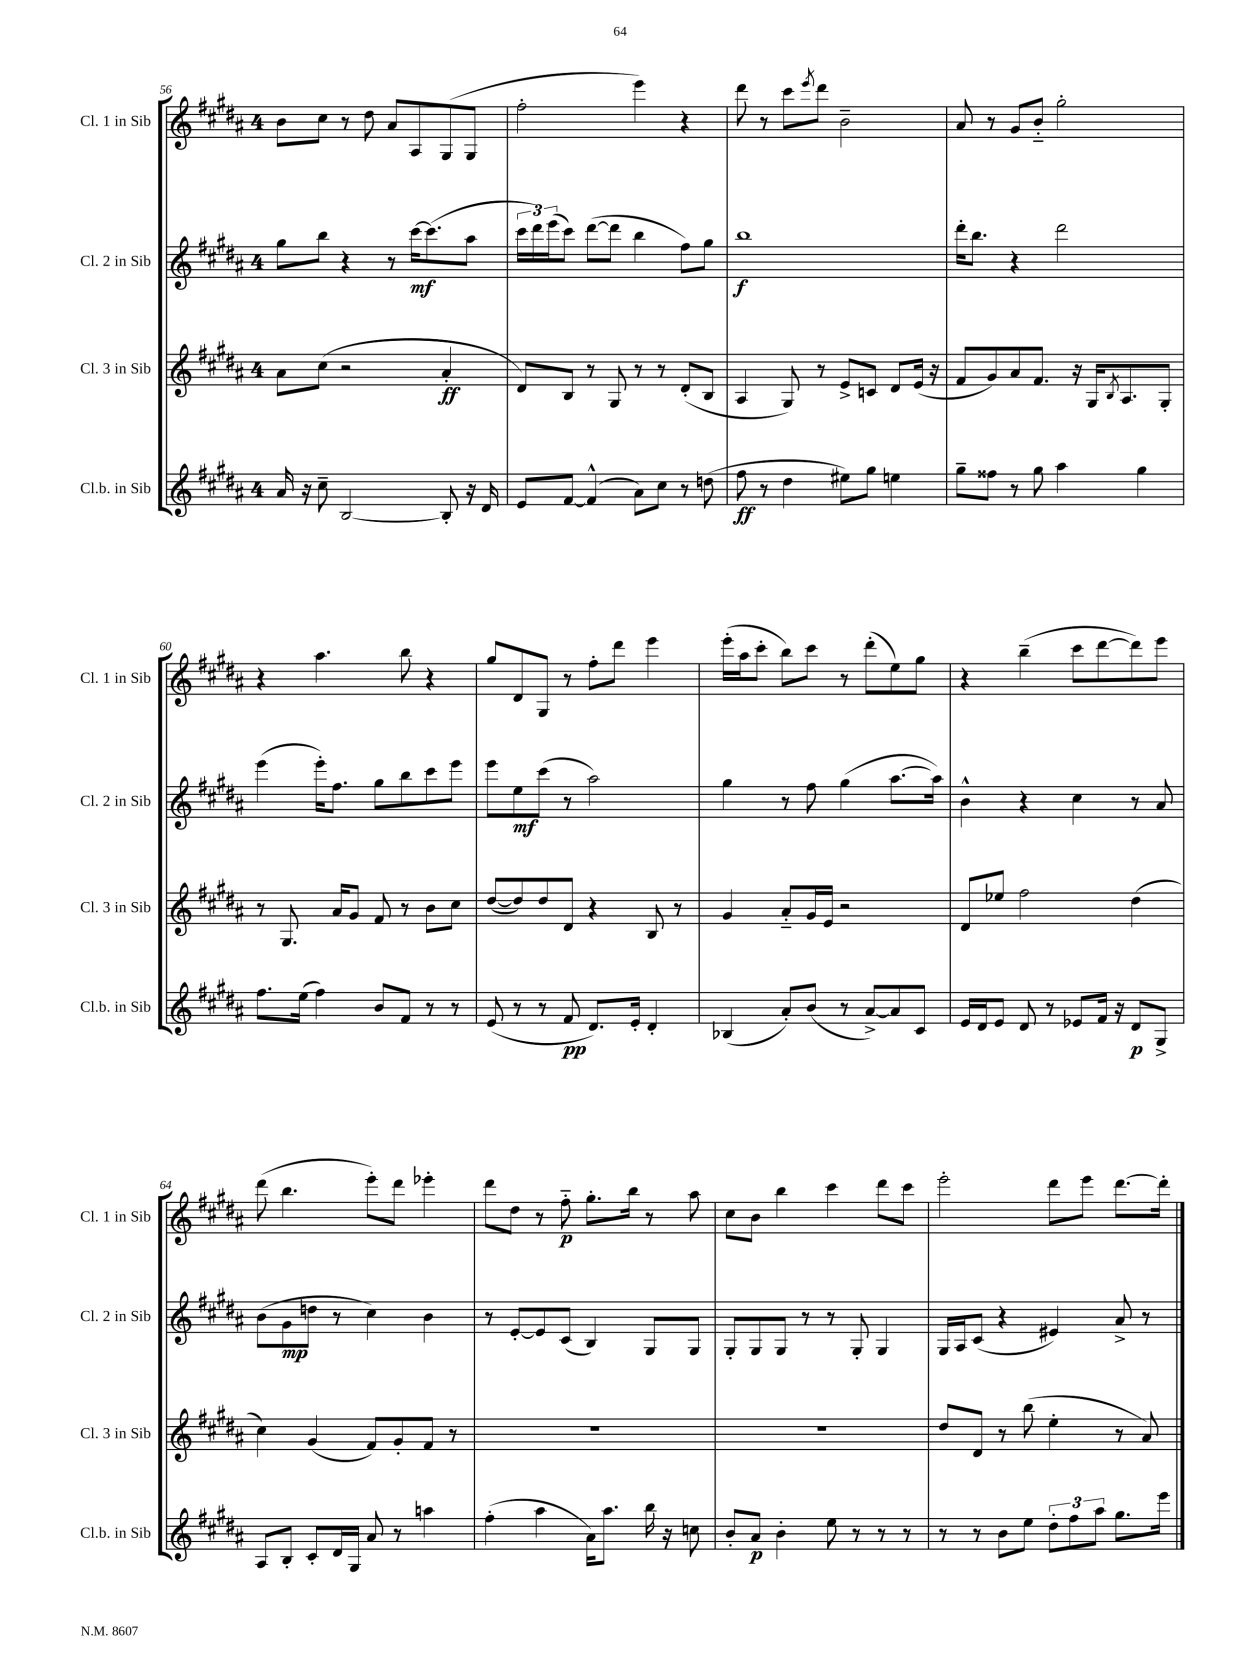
<<
\new StaffGroup <<
\new Staff = "s0" \with { instrumentName = "Cl. 1 in Sib" shortInstrumentName = "Cl. 1 in Sib" } {
    \clef treble \key b \major \once \override Staff.TimeSignature.style = #'single-digit \time 4/4
    b'8 cis''8 r8 dis''8 ais'8 ais8 gis8( gis8 |
    fis''2-. e'''4) r4 |
    dis'''8 r8 cis'''8 \acciaccatura { e'''8 } dis'''8 b'2-- |
    ais'8 r8 gis'8 b'8-_ gis''2-. |
    r4 ais''4. b''8 r4 |
    gis''8 dis'8 gis8 r8 fis''8-. dis'''8 e'''4 |
    e'''16-.( ais''16 cis'''8-. b''8) cis'''8 r8 dis'''8-.( e''8) gis''8 |
    r4 b''4--( cis'''8 dis'''8~ dis'''8) e'''8 |
    dis'''8( b''4. e'''8-.) dis'''8 ees'''4-. |
    dis'''8 dis''8 r8 fis''8-_\p gis''8.-. b''16 r8 ais''8 |
    cis''8 b'8 b''4 cis'''4 dis'''8 cis'''8 |
    e'''2-. dis'''8 e'''8 dis'''8.~ dis'''16-. \bar "|." |
}
\new Staff = "s1" \with { instrumentName = "Cl. 2 in Sib" shortInstrumentName = "Cl. 2 in Sib" } {
    \clef treble \key b \major \once \override Staff.TimeSignature.style = #'single-digit \time 4/4
    gis''8 b''8 r4 r8 cis'''16~\mf cis'''8.( ais''8 |
    \tuplet 3/2 { cis'''16 dis'''16) e'''16( } cis'''8) dis'''8~( dis'''8 b''4 fis''8) gis''8 |
    b''1\f |
    dis'''16-. b''8. r4 dis'''2 |
    e'''4( e'''16-.) fis''8. gis''8 b''8 cis'''8 e'''8 |
    e'''8 e''8\mf cis'''8( r8 ais''2) |
    gis''4 r8 fis''8 gis''4( ais''8.~ ais''16) |
    b'4-^ r4 cis''4 r8 ais'8 |
    b'8( gis'8\mp d''8 r8 cis''4) b'4 |
    r8 e'8~-. e'8 cis'8( b4) gis8 gis8 |
    gis8-. gis8 gis8 r8 r8 gis8-. gis4 |
    gis16 ais16 cis'8( r4 eis'4) ais'8-> r8 \bar "|." |
}
\new Staff = "s2" \with { instrumentName = "Cl. 3 in Sib" shortInstrumentName = "Cl. 3 in Sib" } {
    \clef treble \key b \major \once \override Staff.TimeSignature.style = #'single-digit \time 4/4
    ais'8 cis''8( r2 ais'4-.\ff |
    dis'8) b8 r8 gis8 r8 r8 dis'8-.( b8 |
    ais4 gis8) r8 e'8-> c'8 dis'8 e'16( r16 |
    fis'8 gis'8) ais'8 fis'8. r16 gis16 \acciaccatura { b8 } ais8. gis8-. |
    r8 gis8. ais'16 gis'8 fis'8 r8 b'8 cis''8 |
    dis''8~( dis''8) dis''8 dis'8 r4 b8 r8 |
    gis'4 ais'8-_ gis'16 e'16 r2 |
    dis'8 ees''8 fis''2 dis''4( |
    cis''4) gis'4( fis'8) gis'8-. fis'8 r8 |
    R1 |
    R1 |
    dis''8 dis'8 r8 b''8( e''4-. r8 ais'8) \bar "|." |
}
\new Staff = "s3" \with { instrumentName = "Cl.b. in Sib" shortInstrumentName = "Cl.b. in Sib" } {
    \clef treble \key b \major \once \override Staff.TimeSignature.style = #'single-digit \time 4/4
    ais'16 r16 cis''8-- b2~ b8-. r16 dis'16 |
    e'8 fis'8~ fis'4-^( ais'8) cis''8 r8 d''8( |
    fis''8\ff r8 dis''4 eis''8) gis''8 e''4 |
    gis''8-- fisis''8 r8 gis''8 ais''4 gis''4 |
    fis''8. e''16( fis''4) b'8 fis'8 r8 r8 |
    e'8( r8 r8 fis'8\pp dis'8.) e'16-. dis'4-. |
    bes4( ais'8-.) b'8( r8 ais'8~->) ais'8 cis'8 |
    e'16 dis'16 e'8 dis'8 r8 ees'8 fis'16 r16 dis'8\p gis8-> |
    ais8 b8-. cis'8-. dis'16 gis16 ais'8 r8 a''4 |
    fis''4-.( ais''4 ais'16) ais''8. b''16 r16 c''8 |
    b'8-. ais'8\p b'4-. e''8 r8 r8 r8 |
    r8 r8 b'8 e''8 \tuplet 3/2 { dis''8-. fis''8 ais''8 } gis''8. e'''16 \bar "|." |
}
>>
>>
\layout { \context { \Score currentBarNumber = #56 } }
